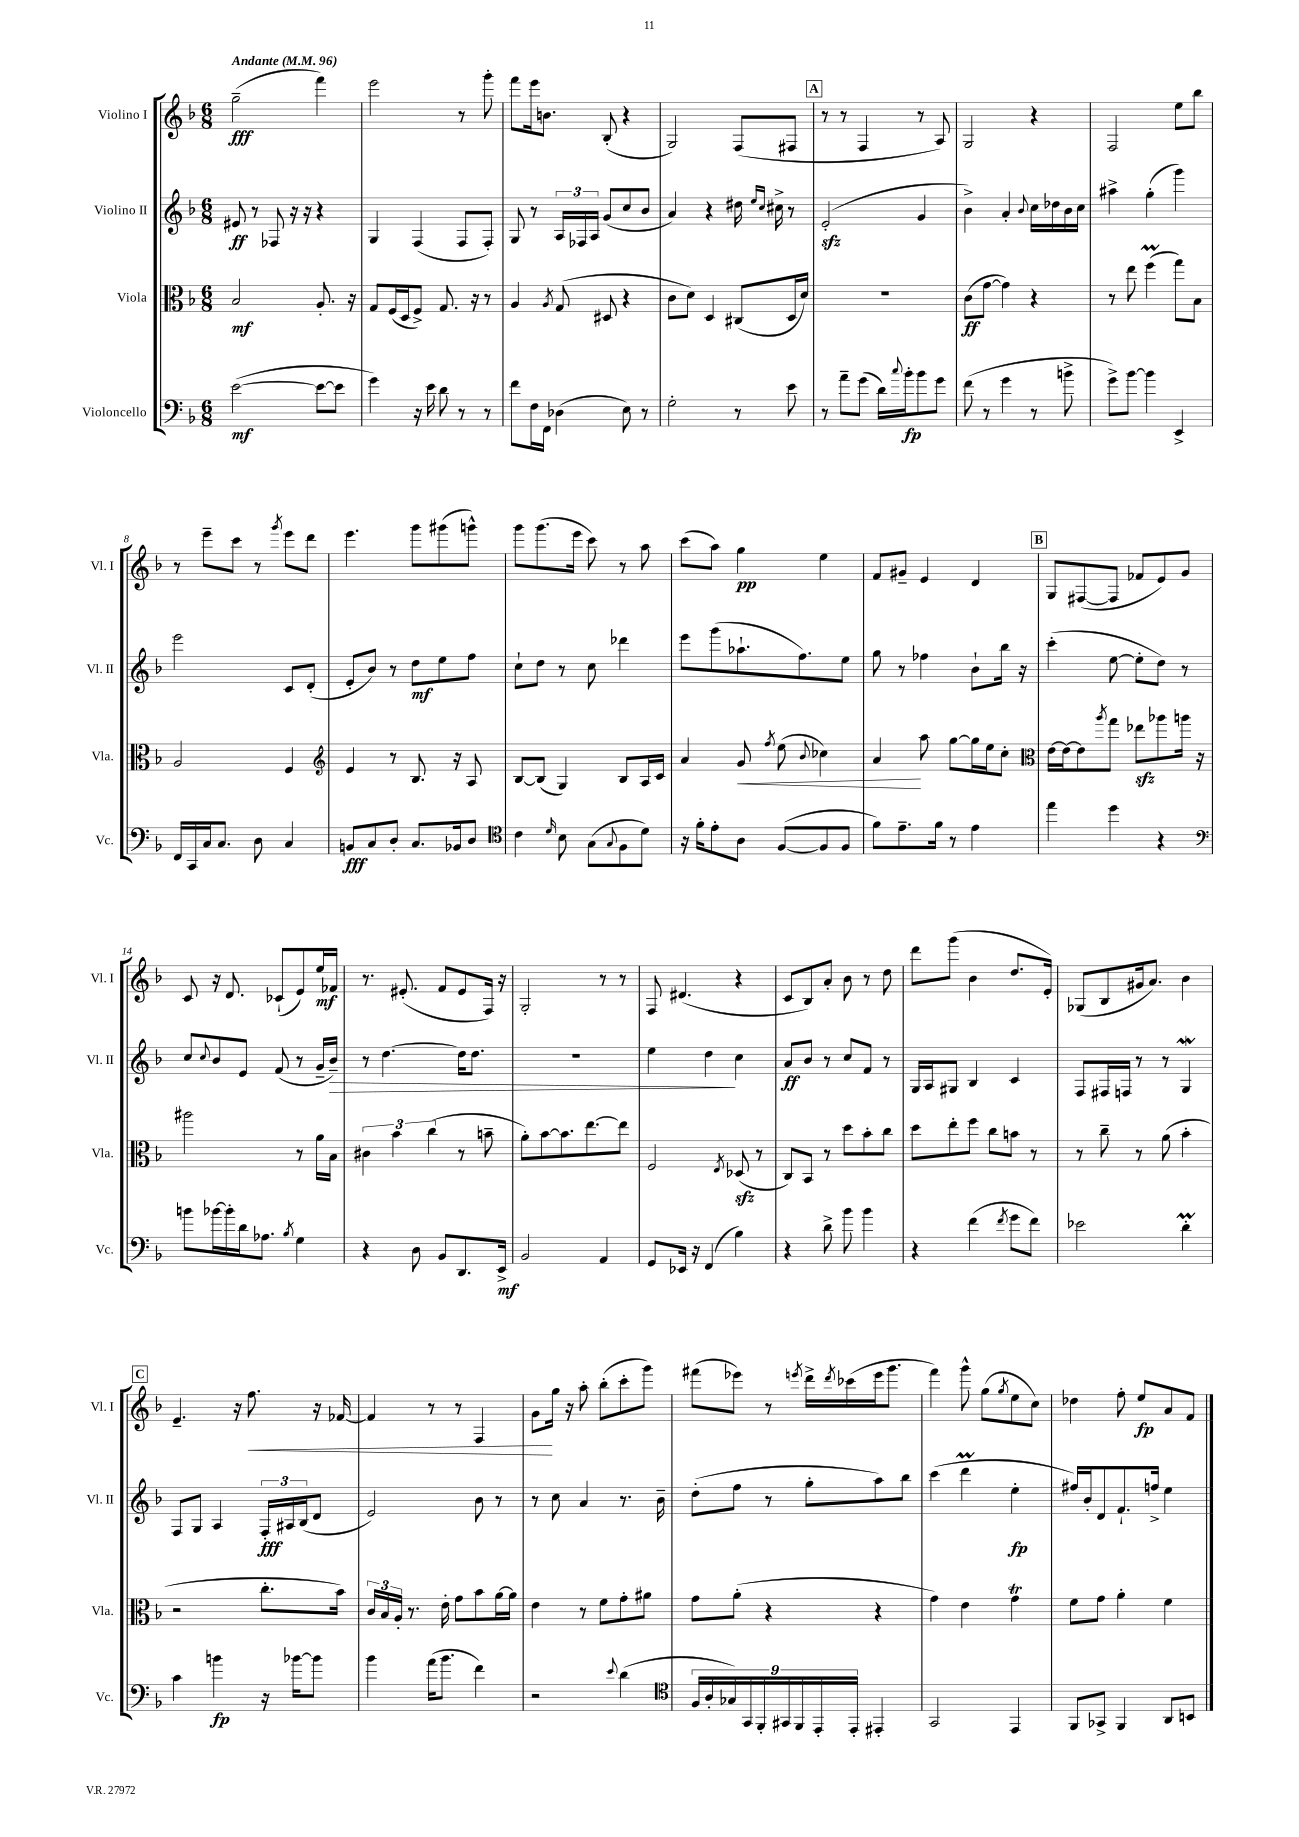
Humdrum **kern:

**kern	**dynam	**kern	**dynam	**kern	**dynam	**kern	**dynam
*part4	*part4	*part3	*part3	*part2	*part2	*part1	*part1
*staff4	*staff4	*staff3	*staff3	*staff2	*staff2	*staff1	*staff1
*I"Violoncello	*	*I"Viola	*	*I"Violino II	*	*I"Violino I	*
*I'Vc.	*	*I'Vla.	*	*I'Vl. II	*	*I'Vl. I	*
*clefF4	*	*clefC3	*	*clefG2	*	*clefG2	*
*k[b-]	*	*k[b-]	*	*k[b-]	*	*k[b-]	*
*M6/8	*	*M6/8	*	*M6/8	*	*M6/8	*
*MM96	*	*MM96	*	*MM96	*	*MM96	*
=1	=1	=1	=1	=1	=1	=1	=1
!	!	!	!	!	!	!LO:TX:a:B:t=Andante	!
([2e\	mf	2B-/	mf	8e#X/	ff	(2gg~\	fff
.	.	.	.	8r	.	.	.
.	.	.	.	8F-X/	.	.	.
.	.	.	.	16r	.	.	.
.	.	.	.	16r	.	.	.
8e\L_	.	8.A'/	.	4r	.	4fff\)	.
8e\J]	.	.	.	.	.	.	.
.	.	16r	.	.	.	.	.
=2	=2	=2	=2	=2	=2	=2	=2
4g\)	.	8G/L	.	4G/	.	2eee\	.
.	.	(16F/L	.	.	.	.	.
.	.	16D/J	.	.	.	.	.
16r	.	8F^/J)	.	(4F/	.	.	.
16e\	.	.	.	.	.	.	.
8d\	.	8.G/	.	.	.	.	.
8r	.	.	.	8F/L	.	8r	.
.	.	16r	.	.	.	.	.
8r	.	8r	.	8F'/J)	.	8ggg'\	.
=3	=3	=3	=3	=3	=3	=3	=3
8f\L	.	4A/	.	8G/	.	8fff\L	.
16F\L	.	.	.	8r	.	16eee\k	.
16FF\JJ	.	.	.	.	.	8.bn\J	.
.	.	8qA/	.	.	.	.	.
(4D-X\	.	(8G/	.	24A/LL	.	.	.
.	.	.	.	24F-X/	.	.	.
.	.	.	.	24A/JJ	.	.	.
.	.	8D#X/	.	(8g/L	.	(8B-'/	.
8E\)	.	4r	.	8cc/	.	4r	.
8r	.	.	.	8b-/J	.	.	.
=4	=4	=4	=4	=4	=4	=4	=4
2G'\	.	8c\L	.	4a/)	.	2G/)	.
.	.	8d\J)	.	.	.	.	.
.	.	4D/	.	4r	.	.	.
8r	.	(8C#X/L	.	16dd#X\	.	(8F/L	.
.	.	.	.	16qqee/LL	.	.	.
.	.	.	.	16qqcc/JJ	.	.	.
.	.	.	.	16cc#X^\	.	.	.
8e\	.	16D/L	.	8r	.	8F#X/J	.
.	.	16d/JJ)	.	.	.	.	.
!!LO:REH:place=s1:t=A
=5	=5	=5	=5	=5	=5	=5	=5
8r	.	2.r	.	(2ezz'/	.	8r	.
8a~\L	.	.	.	.	.	8r	.
(8g\J	.	.	.	.	.	4F/	.
16d\LL)	.	.	.	.	.	.	.
8qqcc/	.	.	.	.	.	.	.
16b-'\J	fp	.	.	.	.	.	.
8b-\	.	.	.	4g/	.	8r	.
8g\J	.	.	.	.	.	8A/)	.
=6	=6	=6	=6	=6	=6	=6	=6
(8f\	.	(8c\L	ff	4b-^\)	.	2G/	.
8r	.	[8g\J	.	.	.	.	.
4g\	.	4g\])	.	4a'/	.	.	.
.	.	.	.	8qqb-/	.	.	.
8r	.	4r	.	16cc\LL	.	4r	.
.	.	.	.	16dd-X\	.	.	.
8bn^\	.	.	.	16b-\	.	.	.
.	.	.	.	16cc\JJ	.	.	.
=7	=7	=7	=7	=7	=7	=7	=7
8g^\L)	.	8r	.	4aa#X^\	.	2F/	.
[8b-\J	.	8ee\	.	.	.	.	.
4b-\]	.	(4ffM\	.	(4gg'\	.	.	.
4EE^/	.	8gg\L)	.	4ggg\)	.	8ee\L	.
.	.	8B-\J	.	.	.	8bb-\J	.
!!LO:LB:g=z
=8	=8	=8	=8	=8	=8	=8	=8
16FF/LL	.	2A/	.	2eee\	.	8r	.
16CC/	.	.	.	.	.	.	.
16C/J	.	.	.	.	.	8eee~\L	.
8.C/J	.	.	.	.	.	.	.
.	.	.	.	.	.	8ccc\J	.
8D\	.	.	.	.	.	8r	.
.	.	.	.	.	.	8qggg/	.
4C/	.	4F/	.	8c/L	.	8eee\L	.
.	.	.	.	(8d'/J	.	8ddd\J	.
=9	=9	=9	=9	=9	=9	=9	=9
*	*	*clefG2	*	*	*	*	*
8BBn/L	fff	4e/	.	8e'/L	.	4.eee\	.
8C/	.	.	.	8b-/J)	.	.	.
8D'/J	.	8r	.	8r	.	.	.
8.C/L	.	8.B-/	.	8dd\L	mf	8ggg\L	.
.	.	.	.	8ee\	.	(8ggg#X\	.
16BB-X/k	.	16r	.	.	.	.	.
8D/J	.	8A/	.	8ff\J	.	8gggn^^\J)	.
=10	=10	=10	=10	=10	=10	=10	=10
*clefC4	*	*	*	*	*	*	*
4c\	.	[8B-/L	.	8cc`\L	.	8ggg\L	.
.	.	(8B-/J]	.	8dd\J	.	(8.ggg\	.
16qqd/	.	.	.	.	.	.	.
8B-\	.	4G/)	.	8r	.	.	.
.	.	.	.	.	.	16eee\Jk	.
(8G\L	.	.	.	8cc\	.	8ccc\)	.
8qqG/	.	.	.	.	.	.	.
8F\	.	8B-/L	.	4ddd-X\	.	8r	.
8d\J)	.	16A/L	.	.	.	8aa\	.
.	.	16c/JJ	.	.	.	.	.
=11	=11	=11	=11	=11	=11	=11	=11
16r	.	4a/	.	8eee\L	.	(8ccc\L	.
16f'\KL	.	.	.	.	.	.	.
8e'\	.	.	.	(8ggg\	.	8aa\J)	.
!	!	!	!LO:HP:b	!	!	!	!
8A\J	.	8g/	<	8.aa-X`\	.	4gg\	pp
.	.	8qff/	.	.	.	.	.
([8F/L	.	(8ee\	.	.	.	.	.
.	.	.	.	8.ff\)	.	.	.
.	.	8qqb-/	.	.	.	.	.
8F/]	.	4cc-X\)	.	.	.	4ee\	.
8F/J	.	.	.	8ee\J	.	.	.
=12	=12	=12	=12	=12	=12	=12	=12
8f\L)	.	4a/	.	8gg\	.	8f/L	.
8.e~\	.	.	.	8r	.	8g#X~/J	.
.	.	8aa\	[	4ff-X\	.	4e/	.
16f\Jk	.	.	.	.	.	.	.
8r	.	[8gg\L	.	.	.	.	.
4e\	.	16gg\L]	.	8b-`\L	.	4d/	.
.	.	16ee\J	.	.	.	.	.
.	.	8cc'\J	.	16bb-\Jk	.	.	.
.	.	.	.	16r	.	.	.
!!LO:REH:place=s1:t=B
=13	=13	=13	=13	=13	=13	=13	=13
*	*	*clefC3	*	*	*	*	*
4ee\	.	[16e\LL	.	(4ccc'\	.	8G/L	.
.	.	16e\J_	.	.	.	.	.
.	.	8e\]	.	.	.	([8F#X/	.
.	.	8qaa/	.	.	.	.	.
4dd\	.	8gg\J	.	[8ee\	.	8F#/J]	.
.	.	8ee-Xzz\L	.	8ee'\L]	.	8f-X/L	.
4r	.	8aa-X\	.	8dd\J)	.	8e/)	.
.	.	16aan\Jk	.	8r	.	8g/J	.
.	.	16r	.	.	.	.	.
!!LO:LB:g=z
=14	=14	=14	=14	=14	=14	=14	=14
*clefF4	*	*	*	*	*	*	*
8bn\L	.	2aa#X\	.	8cc/L	.	8c/	.
.	.	.	.	8qqcc/	.	.	.
[16b-X\L	.	.	.	8b-/	.	16r	.
16b-'\]	.	.	.	.	.	8.d/	.
16d\J	.	.	.	8e/J	.	.	.
8.A-X\J	.	.	.	.	.	.	.
.	.	.	.	(8f/	.	(8c-X`/L	.
8qB-/	.	.	.	.	.	.	.
4G\	.	8r	.	8r	.	8e/)	.
.	.	16a\LL	.	16g~/LL	.	16ee/L	mf
!	!	!	!	!	!LO:HP:b	!	!
.	.	16B-\JJ	.	16b-~/JJ)	>	16f-X/JJ	.
=15	=15	=15	=15	=15	=15	=15	=15
4r	.	6c#X\	.	8r	.	8.r	.
.	.	.	.	[4.dd\	.	.	.
.	.	6b-\	.	.	.	.	.
.	.	.	.	.	.	(8.e#X'/	.
8D\	.	.	.	.	.	.	.
.	.	(6cc\	.	.	.	.	.
8BB-/L	.	.	.	.	.	8f/L	.
8.DD/	.	8r	.	16dd\KL]	.	8e#/	.
.	.	.	.	8.dd\J	.	.	.
.	.	8bn~\	.	.	.	16F/Jk)	.
16EE^/Jk	mf	.	.	.	.	16r	.
=16	=16	=16	=16	=16	=16	=16	=16
2BB-/	.	8a'\L)	.	2.r	.	2G'/	.
.	.	[8b-\	.	.	.	.	.
.	.	8.b-\]	.	.	.	.	.
.	.	[8.ee\	.	.	.	.	.
4AA/	.	.	.	.	.	8r	.
.	.	8ee\J]	.	.	.	8r	.
=17	=17	=17	=17	=17	=17	=17	=17
8GG/L	.	2F/	.	4ee\	.	8F/	.
16EE-X/Jk	.	.	.	.	.	(4.d#X/	.
16r	.	.	.	.	.	.	.
(4FF/	.	.	.	4dd\	.	.	.
.	.	8qE/	.	.	.	.	.
4B-\)	.	(8D-Xzz/	.	4cc\	]	4r	.
.	.	8r	.	.	.	.	.
=18	=18	=18	=18	=18	=18	=18	=18
4r	.	8C/L)	.	8a/L	ff	8c/L	.
.	.	8BB-/J	.	8b-/J	.	8B-/)	.
8d^\	.	8r	.	8r	.	8a'/J	.
8b-\	.	8dd\L	.	8cc/L	.	8b-\	.
4b-\	.	8b-'\	.	8f/J	.	8r	.
.	.	8cc\J	.	8r	.	8dd\	.
=19	=19	=19	=19	=19	=19	=19	=19
4r	.	8dd\L	.	16G/LL	.	8ddd\L	.
.	.	.	.	16A/J	.	.	.
.	.	8ee'\	.	8G#X/J	.	(8ggg\J	.
(4f\	.	8ff\J	.	4B-/	.	4b-\	.
.	.	8cc\L	.	.	.	.	.
8qf/	.	.	.	.	.	.	.
8g\L	.	8bn\J	.	4c/	.	8.dd/L	.
8f\J)	.	8r	.	.	.	.	.
.	.	.	.	.	.	16e'/Jk)	.
=20	=20	=20	=20	=20	=20	=20	=20
2e-X\	.	8r	.	8F/L	.	(8G-X/L	.
.	.	8cc~\	.	16F#X/L	.	8B-/	.
.	.	.	.	16Fn/JJ	.	.	.
.	.	8r	.	8r	.	16g#X/k	.
.	.	.	.	.	.	8.a/J)	.
.	.	(8a\	.	8r	.	.	.
4dM'\	.	4b-'\	.	4GW/	.	4b-\	.
!!LO:LB:g=z
!!LO:REH:place=s1:t=C
=21	=21	=21	=21	=21	=21	=21	=21
4c\	.	2r	.	8F/L	.	4.e~/	.
.	.	.	.	8G/J	.	.	.
4bn\	fp	.	.	4A/	.	.	.
.	.	.	.	.	.	16r	.
!	!	!	!	!	!	!	!LO:HP:b
.	.	.	.	.	.	8.ff\	<
16r	.	8.cc'\L	.	24F'/LL	fff	.	.
.	.	.	.	24A#X/	.	.	.
[16b-X\KL	.	.	.	.	.	.	.
.	.	.	.	(24B-/J	.	.	.
8b-\J]	.	.	.	8d/J	.	16r	.
.	.	16b-\Jk)	.	.	.	[16f-X/	.
=22	=22	=22	=22	=22	=22	=22	=22
4b-\	.	24c/LL	.	2e/)	.	4f-/]	.
.	.	24B-/	.	.	.	.	.
.	.	24A'/JJ	.	.	.	.	.
.	.	8.r	.	.	.	.	.
(16a\KL	.	.	.	.	.	8r	.
8.b-\J	.	16e'\	.	.	.	.	.
.	.	8g\L	.	.	.	8r	.
4f\)	.	8b-\	.	8b-\	.	4F/	.
.	.	[16a\L	.	8r	.	.	.
.	.	16a\JJ]	.	.	.	.	.
=23	=23	=23	=23	=23	=23	=23	=23
2r	.	4e\	.	8r	.	8g\L	.
.	.	.	.	8cc\	.	16gg\Jk	[
.	.	.	.	.	.	16r	.
.	.	8r	.	4a/	.	8aa'\	.
.	.	8f\L	.	.	.	(8bb-'\L	.
8qqe/	.	.	.	.	.	.	.
(4d\	.	8g'\	.	8.r	.	8ccc'\	.
.	.	8a#X\J	.	.	.	8ggg\J)	.
.	.	.	.	16b-~\	.	.	.
=24	=24	=24	=24	=24	=24	=24	=24
*clefC4	*	*	*	*	*	*	*
18F/LL	.	8g\L	.	(8dd'\L	.	(8fff#X\L	.
18A'/	.	.	.	.	.	.	.
18G-X/)	.	.	.	.	.	.	.
.	.	(8a'\J	.	8ff\J	.	8eee-X\J)	.
18GG/	.	.	.	.	.	.	.
18FF'/	.	.	.	.	.	.	.
.	.	4r	.	8r	.	8r	.
18GG#X/	.	.	.	.	.	.	.
18FF/	.	.	.	.	.	.	.
.	.	.	.	.	.	8qeeen/	.
.	.	.	.	8gg'\L	.	16ddd^\LL	.
18EE'/	.	.	.	.	.	.	.
.	.	.	.	.	.	8qddd/	.
.	.	.	.	.	.	(16ccc-X\	.
18EE'/JJ	.	.	.	.	.	.	.
4EE#X'/	.	4r	.	8aa\)	.	16eee\J	.
.	.	.	.	.	.	8.ggg\J	.
.	.	.	.	8bb-\J	.	.	.
=25	=25	=25	=25	=25	=25	=25	=25
2GG/	.	4g\)	.	(4ccc\	.	4fff\)	.
.	.	4e\	.	4dddM\	.	8ggg^^\	.
.	.	.	.	.	.	(8gg\L	.
.	.	.	.	.	.	8qgg/	.
4EE/	.	4gT\	.	4ee'\	fp	8ee\	.
.	.	.	.	.	.	8cc\J)	.
=26	=26	=26	=26	=26	=26	=26	=26
8FF/L	.	8f\L	.	16ff#X/LL)	.	4dd-X\	.
.	.	.	.	16b-'/J	.	.	.
8GG-X^/J	.	8g\J	.	8d/	.	.	.
4FF/	.	4a'\	.	8.f`/	.	8ff'\	.
.	.	.	.	.	.	8ee/L	fp
.	.	.	.	16ffn^/Jk	.	.	.
8AA/L	.	4f\	.	4ee\	.	8a/	.
8BBn/J	.	.	.	.	.	8f/J	.
==	==	==	==	==	==	==	==
*-	*-	*-	*-	*-	*-	*-	*-
